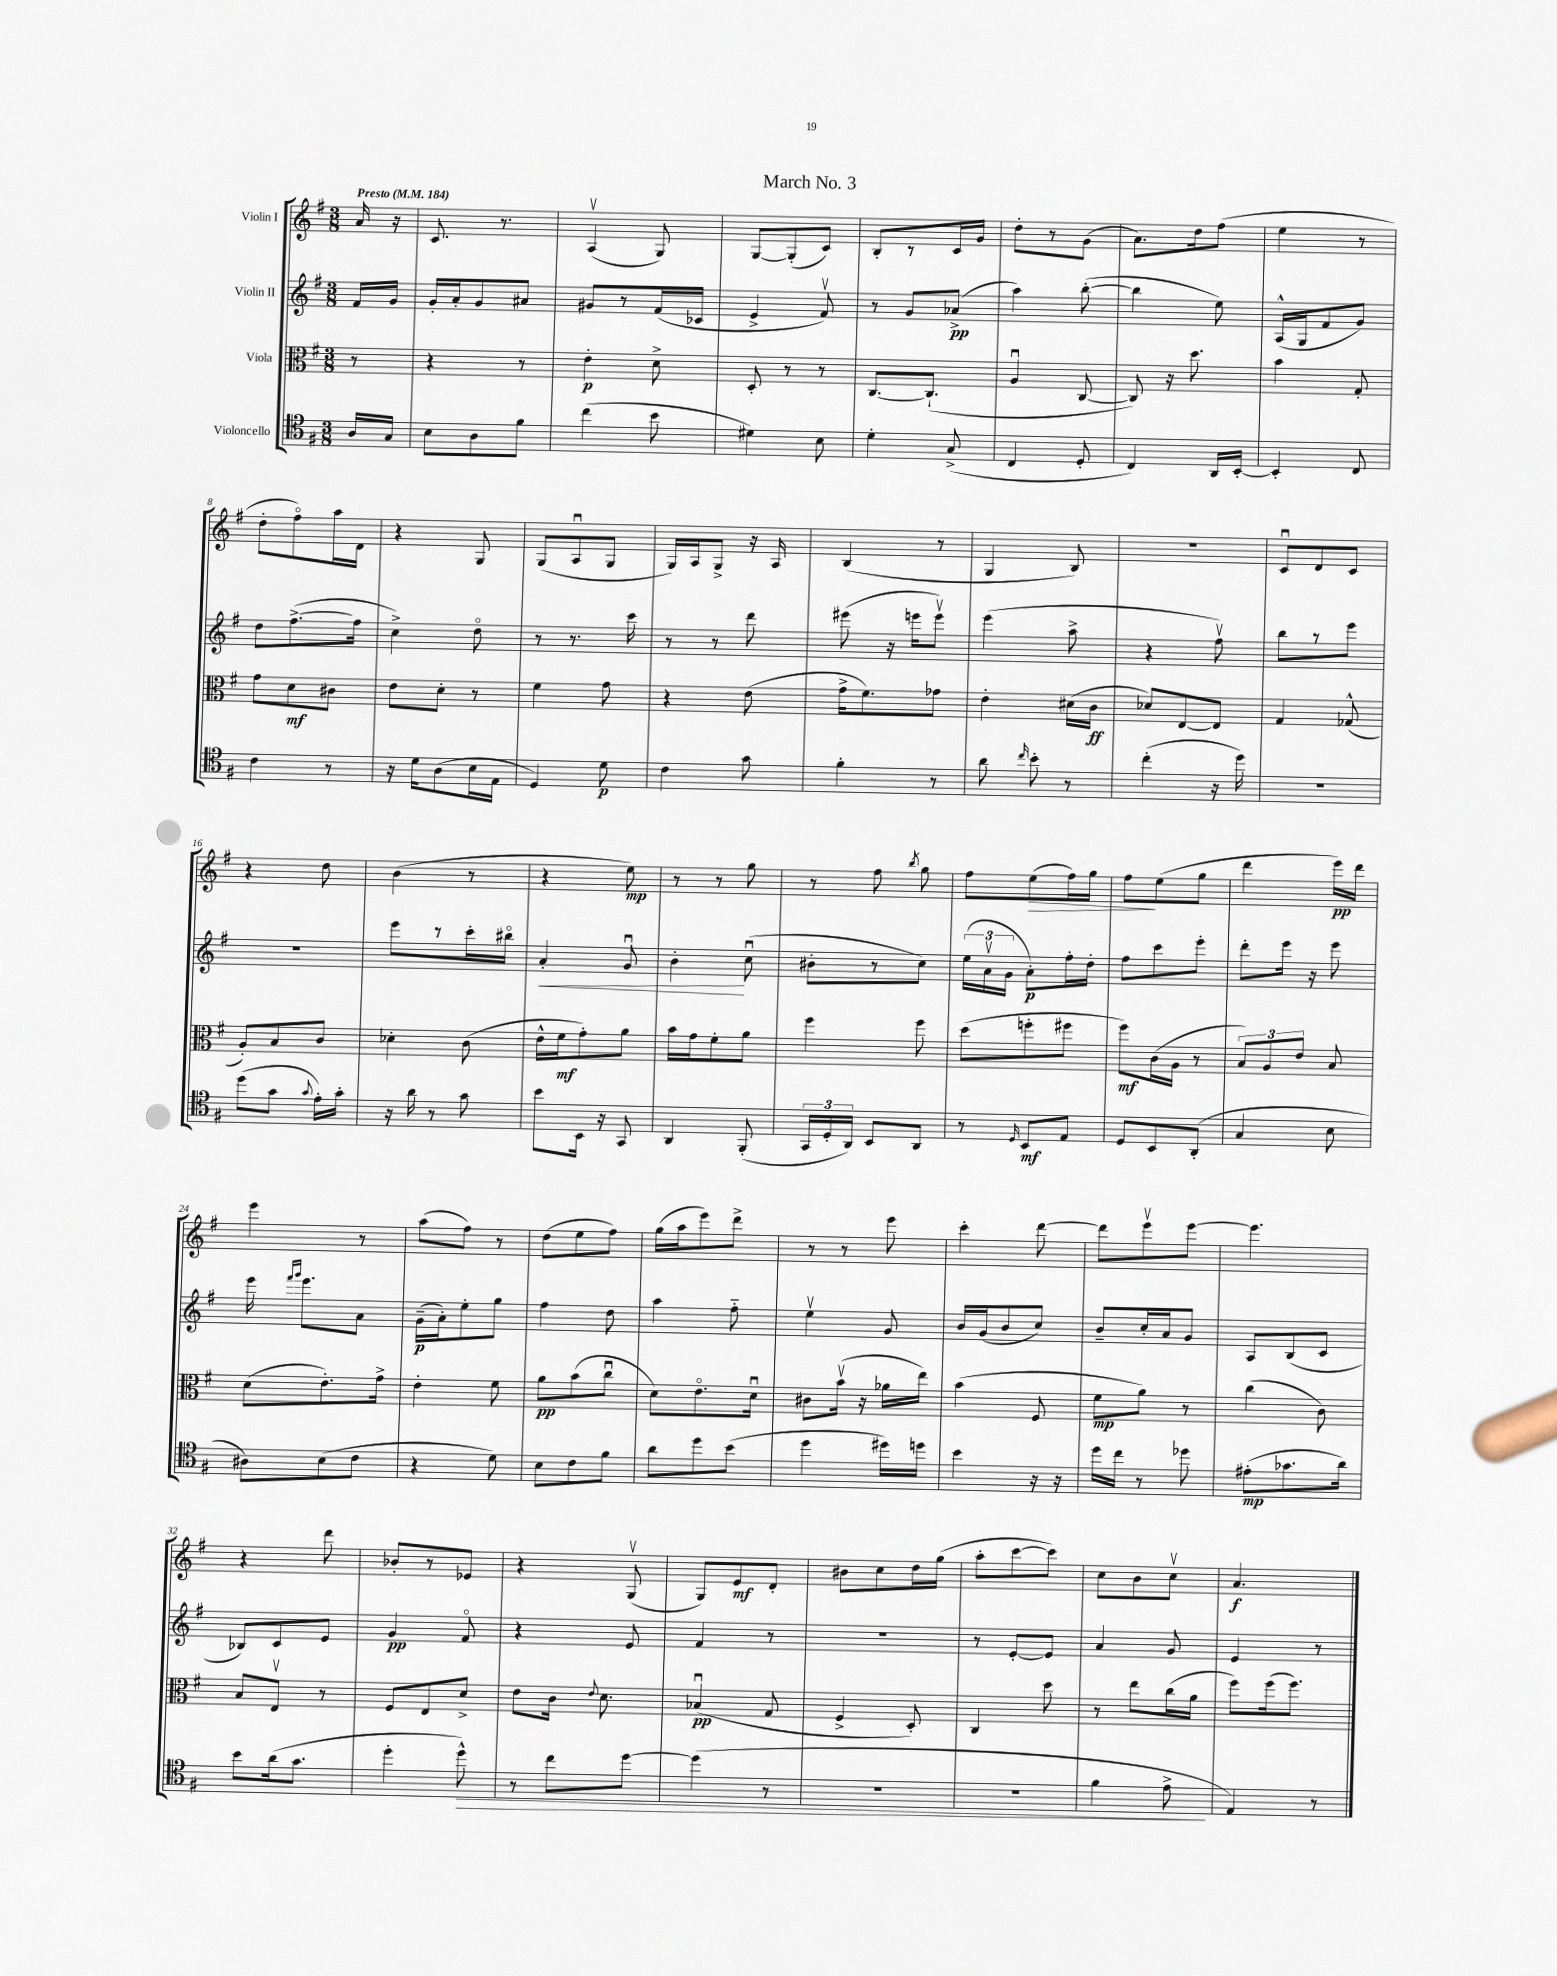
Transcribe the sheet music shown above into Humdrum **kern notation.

**kern	**kern	**kern	**kern
*staff4	*staff3	*staff2	*staff1
*clefC4	*clefC3	*clefG2	*clefG2
*k[f#]	*k[f#]	*k[f#]	*k[f#]
*M3/8	*M3/8	*M3/8	*M3/8
*MM184	*MM184	*MM184	*MM184
16A	8r	16f#	16a
16G	.	16g	16r
=	=	=	=
8B	4r	16g'	8.c
.	.	16a'	.
8A	.	8g	.
.	.	.	8.r
8f#	8r	8a#	.
=	=	=	=
(4cc	4e'	8g#	(4Av
.	.	8r	.
8b	8d^	(16f#	8G)
.	.	16c-	.
=	=	=	=
4d#)	8D'	4e^	[8G
.	8r	.	(8G']
8B	8r	8f#v)	8c)
=	=	=	=
4d'	[8.C	8r	8B'
.	.	8g	8r
.	(8.C`]	.	.
(8G^	.	(8a-^	16c
.	.	.	16g
=	=	=	=
4C	4Au	4aa)	8dd'
.	.	.	8r
8D'	[8C	([8bb'	(8g
=	=	=	=
4C)	8C])	4bb]	8.a)
.	16r	.	.
.	8.dd	.	16dd
16AA	.	8ee)	(8ff#
[16BB'	.	.	.
=	=	=	=
4BB']	4b	(16A^^	4ee
.	.	16G	.
.	.	8f#	.
8C	8G'	8g)	8r
=	=	=	=
4c	8g	8dd	8dd'
.	8d	([8.ff#^	8ff#o)
8r	8c#	.	16aa
.	.	16ff#]	16d
=	=	=	=
16r	8e	4cc^)	4r
16d	.	.	.
(8A	8d'	.	.
16B	8r	8ddo	8G
16E	.	.	.
=	=	=	=
4D)	4f#	8r	(8G
.	.	8.r	8Au
8d	8g	.	8G
.	.	16ccc	.
=	=	=	=
4c	4r	8r	16G)
.	.	.	16A
.	.	8r	8G^
8g	(8e	8ddd	16r
.	.	.	16A
=	=	=	=
4f#'	16g^	(8eee#	(4B
.	8.f#)	.	.
.	.	16r	.
.	.	16eee	.
8r	8g-	8eeev)	8r
=	=	=	=
8a	4e'	(4eee	4G
16qqcc	.	.	.
8b'	.	.	.
8r	(16d#	8aa^	8B)
.	16c	.	.
=	=	=	=
(4cc'	8d-)	4r	4.r
.	[8E	.	.
16r	8E]	8ff#v)	.
16dd)	.	.	.
=	=	=	=
4.r	4G	8bb	8cu
.	.	8r	8d
.	(8G-^^	8eee	8c
=	=	=	=
(8dd	8A')	4.r	4r
8g	8B	.	.
8qqg	.	.	.
16e')	8c	.	8dd
16g'	.	.	.
=	=	=	=
16r	4d-'	8eee	(4b
16a	.	.	.
8r	.	8r	.
8g	(8c	16ccc'	8r
.	.	16bb#o	.
=	=	=	=
8b	16e^^	4a'	4r
.	16f#	.	.
16BB	8g')	.	.
16r	.	.	.
8GG	8a	8gu	8ee)
=	=	=	=
4AA	16b	4b'	8r
.	16g	.	.
.	8f#'	.	8r
(8FF#'	8a	(8ccu	8gg
=	=	=	=
24GG	4ff#	8b#'	8r
24D'	.	.	.
24AA)	.	.	.
8BB	.	8r	8ff#
.	.	.	8qbb
8AA	8ff#	8cc)	8gg
=	=	=	=
8r	(8dd	(24ee	8ff#
.	.	24av	.
.	.	24g	.
16qqD	.	.	.
8BB	8ff'	8a')	(8ee
8E	8ff#	16ff#'	16ff#)
.	.	16dd'	16gg
=	=	=	=
8D	8ff#)	8ff#	8ff#
8BB	(16c	8ccc	(8ee
.	16A	.	.
(8AA'	8r	8eee'	8gg
=	=	=	=
4G	12B)	8ddd'	4ddd
.	12A	.	.
.	.	16eee	.
.	12e	.	.
.	.	16r	.
8B	8B	8eee	16eee)
.	.	.	16ddd
=	=	=	=
8A#)	(8d	16eee	4eee
.	.	16qqfff#	.
.	.	16qqggg	.
.	.	8.eee	.
(8B	8.e')	.	.
8c	.	8a	8r
.	16g^	.	.
=	=	=	=
4r	4e'	(16g~	(8aa
.	.	16a')	.
.	.	8ee'	8ff#)
8d)	8f#	8gg	8r
=	=	=	=
8B	8a	4ff#	(8dd
8c	(8b	.	8ee
8f#	8ccu	8dd	8ff#)
=	=	=	=
8a	8d)	4aa	(16gg
.	.	.	16aa
8dd	8.eo	.	8eee)
(8b	.	8ff#'~	8ddd^
.	16du	.	.
=	=	=	=
4dd	8c#	4eev	8r
.	(16bv	.	8r
.	16r	.	.
16dd#)	16a-	8g	8eee
16dd	16ee)	.	.
=	=	=	=
4b	(4b	16b	4ccc'
.	.	(16g	.
.	.	8b	.
16r	8F#	8cc)	[8ddd
16r	.	.	.
=	=	=	=
16dd	8f#	8b~	8ddd]
16cc	.	.	.
8r	8a)	16cc'	8eeev
.	.	16a	.
8dd-	8r	8g	[8eee
=	=	=	=
(8e#'	(4cc	8A	4.eee]
8.g-	.	(8B	.
.	8c)	8c	.
16a)	.	.	.
=	=	=	=
8b	8B	8B-)	4r
(16a	8Ev	8c	.
8.g	.	.	.
.	8r	8e	8ddd
=	=	=	=
4dd'	8F#	4g	8b-'
.	8E	.	8r
8dd^^)	8d^	8f#o	8e-
=	=	=	=
8r	8e	4r	4r
8cc	16c	.	.
.	8qqe	.	.
.	8.d	.	.
[8dd	.	8e	(8Gv
=	=	=	=
(4dd]	(4B-u	4f#	8G)
.	.	.	8e
8r	8G	8r	8d'
=	=	=	=
4.r	4F#^	4.r	8b#
.	.	.	8cc
.	8D')	.	16dd
.	.	.	(16gg
=	=	=	=
4.r	4C	8r	8aa'
.	.	[8e'	[8ccc
.	8dd	8e]	8ccc])
=	=	=	=
4f#	8r	4a	8cc
.	8ee	.	8b
8e^	(16cc	8g	8ccv
.	16a	.	.
=	=	=	=
4E)	8ff#)	4e	4.a
.	(16ff#	.	.
.	8.ff#)	.	.
8r	.	8r	.
==	==	==	==
*-	*-	*-	*-
